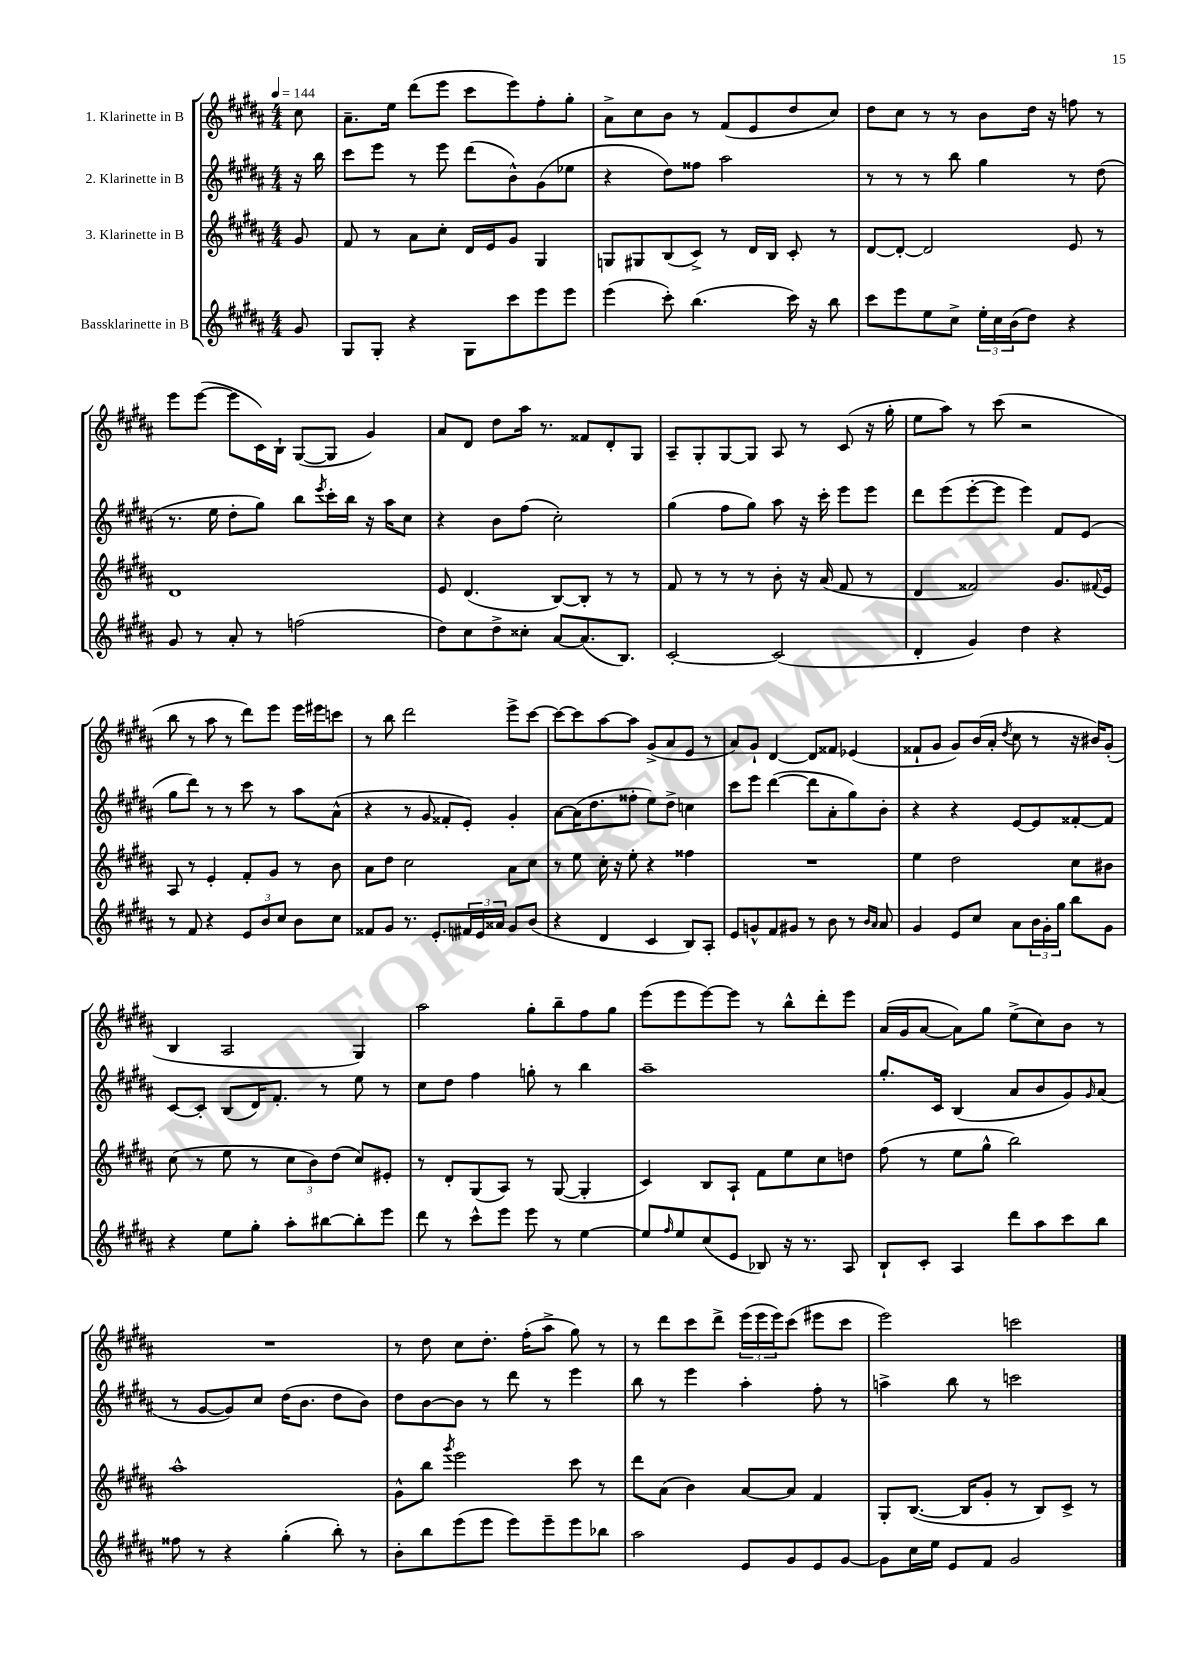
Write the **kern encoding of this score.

**kern	**kern	**kern	**kern
*staff4	*staff3	*staff2	*staff1
*clefG2	*clefG2	*clefG2	*clefG2
*k[f#c#g#d#a#]	*k[f#c#g#d#a#]	*k[f#c#g#d#a#]	*k[f#c#g#d#a#]
*M4/4	*M4/4	*M4/4	*M4/4
*MM144	*MM144	*MM144	*MM144
8g#	8g#	16r	8cc#
.	.	16bb	.
=	=	=	=
8G#	8f#	8ccc#	8.a#~
8G#'	8r	8eee	.
.	.	.	16ee
4r	8a#	8r	(8ddd#
.	8cc#'	8eee	8eee
8G#	16d#	(8ddd#	8ccc#
.	16e	.	.
8ccc#	8g#	8b^^)	8eee)
8eee	4G#	(8g#	8ff#'
8eee	.	8ee-	8gg#'
=	=	=	=
(4eee	8G	4r	8a#^
.	8G#	.	8cc#
8ccc#')	(8B	8dd#)	8b
(4.bb	8c#^)	8ff##	8r
.	8r	2aa#	(8f#
.	16d#	.	8e
.	16B	.	.
16ccc#)	8c#'	.	8dd#
16r	.	.	.
8bb	8r	.	8cc#)
=	=	=	=
8ccc#	[8d#	8r	8dd#
8eee	8d#'_	8r	8cc#
8ee	2d#]	8r	8r
8cc#^	.	8bb	8r
24ee'	.	4gg#	8b
24cc#	.	.	.
(24b	.	.	.
8dd#)	.	.	16dd#
.	.	.	16r
4r	8e	8r	8ff
.	8r	(8dd#	8r
=	=	=	=
8g#	1d#	8.r	8eee
8r	.	.	([8eee
.	.	16ee	.
8a#'	.	8dd#'	8eee]
8r	.	8gg#)	16c#)
.	.	.	16B`
(2ff	.	8bb	([8G#
.	.	8qeee	.
.	.	16ccc#'	8G#]
.	.	16bb	.
.	.	16r	4g#)
.	.	16aa#	.
.	.	8cc#	.
=	=	=	=
8dd#)	8e	4r	8a#
8cc#	(4.d#	.	8d#
8dd#^	.	8b	8dd#
8cc##'	.	(8ff#	16aa#
.	.	.	8.r
[8a#	[8B)	2cc#')	.
(8.a#]	8B']	.	8f##
.	8r	.	8d#'
8.B)	.	.	.
.	8r	.	8G#
=	=	=	=
[2c#'	8f#	(4gg#	8A#~
.	8r	.	8G#'
.	8r	8ff#	[8G#
.	8r	8gg#)	8G#]
(2c#]	8b'	8aa#	8A#
.	16r	16r	8r
.	(16a#	16ccc#'	.
.	8f#	8eee	(8c#
.	8r	8eee	16r
.	.	.	16gg#'
=	=	=	=
4d#'	4d#	8ddd#	8ee
.	.	(8eee	8aa#)
4g#)	2f##)	[8eee'	8r
.	.	8eee]	(8ccc#
4dd#	.	4eee)	2r
4r	8.g#	8f#	.
.	.	(8e	.
.	8qqf#	.	.
.	16e	.	.
=	=	=	=
8r	8A#	8gg#	8bb
8f#	8r	8ddd#)	8r
4r	4e'	8r	8aa#
.	.	8r	8r
12e	8f#'	8ccc#	8ddd#)
12b	.	.	.
.	8g#	8r	8eee
12cc#	.	.	.
8b	8r	8aa#	16eee
.	.	.	16eee#
8cc#	8b	(8a#^^	8ccc
=	=	=	=
8f##	8a#	4r	8r
8g#	8dd#	.	8bb
8.r	2cc#	8r	2ddd#
.	.	8g#	.
8.e'	.	.	.
.	.	8f##'	.
24f#	.	8e')	.
24e	.	.	.
24a##	.	.	.
8g#	8a#	4g#'	8eee^
(8b	8cc#	.	[8ccc#
=	=	=	=
4r	8r	[8a#	8ccc#_
.	8ee	(16a#]	8ccc#]
.	.	8.dd#	.
4d#	16cc#'	.	[8aa#
.	16r	.	.
.	8ee'	8ff##'	8aa#]
4c#	4r	8ee)	(8g#^
.	.	8dd#^	8a#
8B)	4ff##	4cc	8e
8A#'	.	.	8r
=	=	=	=
8e	1r	8ccc#	8a#)
8g^^	.	8eee	8g#`
8f#	.	([4ddd#	[4d#
8g#	.	.	.
8r	.	8ddd#]	8d#]
8b	.	8a#'	8f##
8r	.	8gg#)	(4e-
16qqb	.	.	.
16qqa#	.	.	.
8a#	.	8b'	.
=	=	=	=
4g#	4ee	4r	8f##`
.	.	.	8g#
8e	2dd#	4r	8g#)
8cc#	.	.	(16b
.	.	.	16a#'
.	.	.	8qdd#
8a#	.	[8e	8cc#
24b	.	8e]	8r
24g#'	.	.	.
24gg#	.	.	.
8bb	8cc#	[8f##'	16r
.	.	.	16b#)
8g#	8b#	8f##]	(8g#'
=	=	=	=
4r	(8cc#	[8c#	4B
.	8r	8c#']	.
8ee	8ee	(8B	2A#
8gg#'	8r	16d#)	.
.	.	8.f#'	.
8aa#'	12cc#	.	.
.	12b)	.	.
[8bb#	.	8r	.
.	(12dd#	.	.
8bb#']	8cc#)	8ee	4G#)
8eee	8e#'	8r	.
=	=	=	=
8ddd#	8r	8cc#	2aa#
8r	8d#'	8dd#	.
8ccc#^^	(8G#	4ff#	.
8eee	8A#)	.	.
8eee	8r	8gg'	8gg#'
8r	([8G#	8r	8bb~
[4ee	4G#']	4bb	8ff#
.	.	.	8gg#
=	=	=	=
8ee]	4c#)	1aa#~	(8eee
16qqff#	.	.	.
8ee	.	.	8eee
(8cc#	8B	.	[8eee)
8e	8A#`	.	8eee]
8B-)	8f#	.	8r
16r	8ee	.	8bb^^
8.r	.	.	.
.	8cc#	.	8ddd#'
8A#	8dd	.	8eee
=	=	=	=
8B`	(8ff#	8.gg#'	(16a#
.	.	.	16g#
8c#'	8r	.	[8a#
.	.	16c#	.
4A#	8ee	(4B	8a#])
.	8gg#^^	.	8gg#
8ddd#	2bb)	8a#	(8ee^
8aa#	.	8b	8cc#)
8ccc#	.	8g#)	8b
.	.	16qqg#	.
8bb	.	(8a#	8r
=	=	=	=
8ff##	1aa#^^	8r	1r
8r	.	[8g#	.
4r	.	8g#])	.
.	.	8cc#	.
(4gg#'	.	(16dd#	.
.	.	8.b	.
8bb')	.	8dd#	.
8r	.	8b)	.
=	=	=	=
8b'	8g#^^	8dd#	8r
8bb	8bb	[8b	8dd#
.	8qggg#	.	.
(8eee	2eee	8b]	8cc#
8eee	.	8r	8.dd#'
8eee)	.	8ddd#	.
.	.	.	(16ff#'
8eee~	.	8r	8aa#^
8eee	8ccc#	4eee	8gg#)
8bb-	8r	.	8r
=	=	=	=
2aa#	8ddd#	8bb	8r
.	(8a#	8r	8ddd#
.	4b)	4eee	8ccc#
.	.	.	8ddd#^
8e	[8a#	4aa#'	(24eee
.	.	.	24eee
.	.	.	24eee)
8g#	8a#]	.	(8ccc#
8e	4f#	8ff#'	8eee#
[8g#	.	8r	8ccc#
=	=	=	=
8g#]	8G#'	4aa^	2eee)
16cc#	([8.B	.	.
16ee	.	.	.
8e	.	8bb	.
.	16B]	.	.
8f#	8g#'	8r	.
2g#	8r	2ccc	2ccc
.	8B)	.	.
.	8c#^	.	.
.	8r	.	.
==	==	==	==
*-	*-	*-	*-
